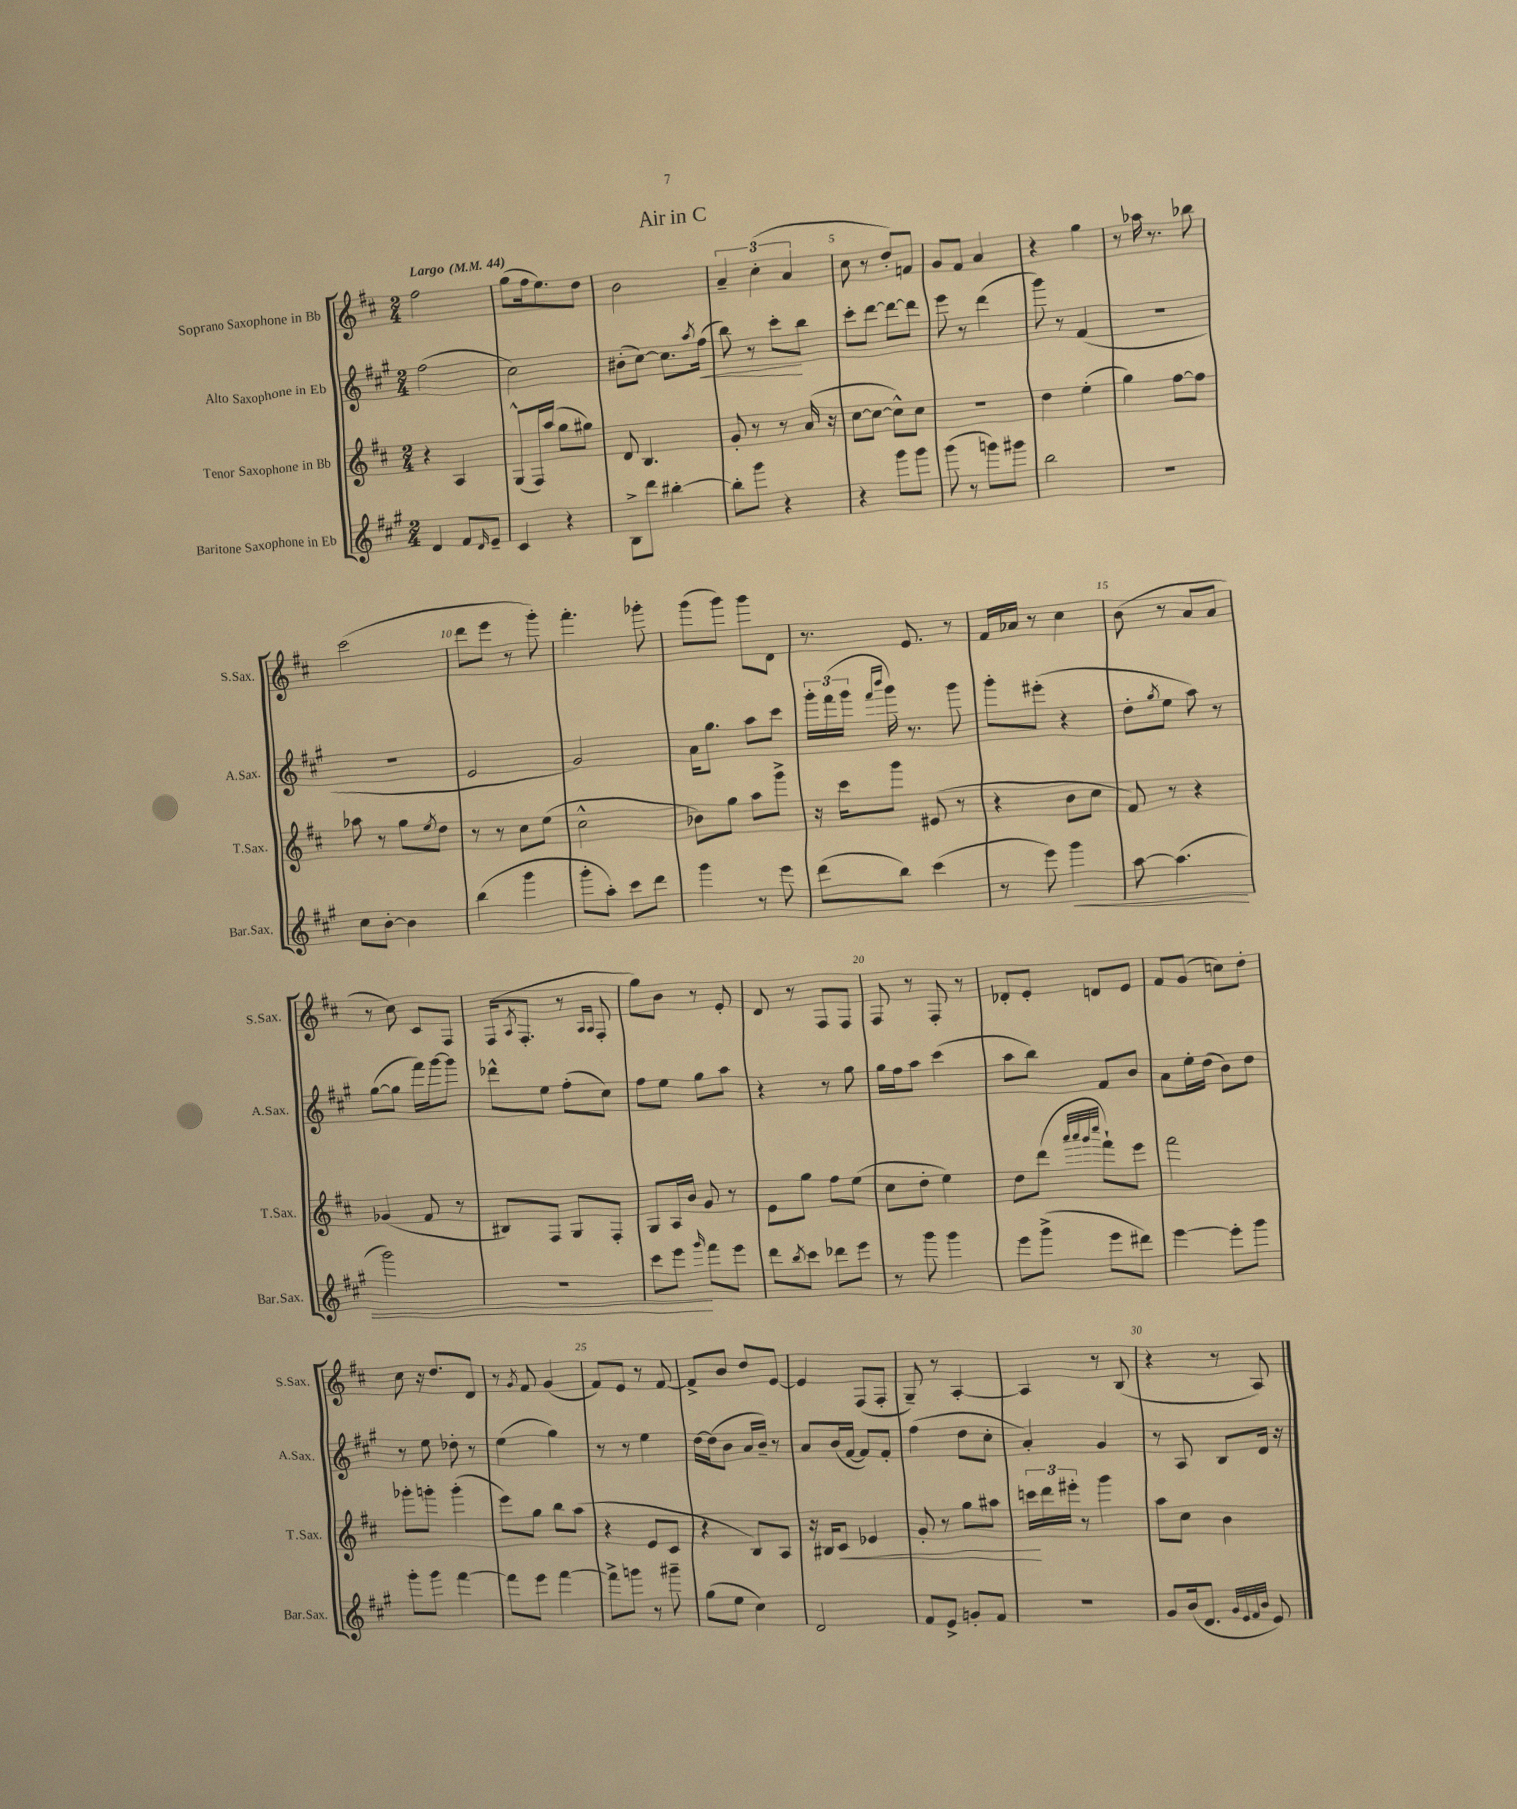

**kern	**dynam	**kern	**dynam	**kern	**dynam	**kern
*part4	*part4	*part3	*part3	*part2	*part2	*part1
*staff4	*staff4	*staff3	*staff3	*staff2	*staff2	*staff1
*I"Baritone Saxophone in Eb	*	*I"Tenor Saxophone in Bb	*	*I"Alto Saxophone in Eb	*	*I"Soprano Saxophone in Bb
*I'Bar.Sax.	*	*I'T.Sax.	*	*I'A.Sax.	*	*I'S.Sax.
*clefG2	*	*clefG2	*	*clefG2	*	*clefG2
*k[f#c#g#]	*	*k[f#c#]	*	*k[f#c#g#]	*	*k[f#c#]
*M2/4	*	*M2/4	*	*M2/4	*	*M2/4
*MM44	*	*MM44	*	*MM44	*	*MM44
=1	=1	=1	=1	=1	=1	=1
!	!	!	!	!	!	!LO:TX:a:B:t=Largo
4d/	.	4r	.	(2ff#\	.	2ff#\
8f#/L	.	4A/	.	.	.	.
16qqd/	.	.	.	.	.	.
8e~/J	.	.	.	.	.	.
=2	=2	=2	=2	=2	=2	=2
4c#/	.	(8G^^/L	.	2cc#\)	.	(8gg\L
.	.	16F#/L)	.	.	.	16ff#\k
.	.	(16aa/JJ	.	.	.	8.ee\)
4r	.	8gg\L	.	.	.	.
.	.	8gg#X\J)	.	.	.	8dd\J
=3	=3	=3	=3	=3	=3	=3
8B^\L	.	8d/	.	(8b#X'\L	.	2b\
8ddd\J	.	4.B/	.	[8cc#\J)	.	.
[4bb#X'\	.	.	.	8.cc#\L]	.	.
.	.	.	.	8qaa/	.	.
!	!	!	!	!	!LO:HP:b	!
.	.	.	.	(16ff#\Jk	<	.
=4	=4	=4	=4	=4	=4	=4
8bb#'\L]	.	8g'/	.	8bb\)	.	6a~/
8ggg#\J	.	8r	.	8r	.	.
.	.	.	.	.	.	(6cc#'\
4r	.	8r	.	8ccc#'\L	.	.
.	.	.	.	.	.	6a/
.	.	(16a/	.	8bb\J	[	.
.	.	16r	.	.	.	.
=5	=5	=5	=5	=5	=5	=5
4r	.	[8cc#\L	.	8ccc#'\L	.	8cc#\
.	.	8cc#\J_	.	[8ddd\J	.	8r
8ggg#\L	.	8cc#^^\L])	.	8ddd\L_	.	8dd'/L)
8ggg#\J	.	8cc#\J	.	8ddd\J]	.	8fn/J
=6	=6	=6	=6	=6	=6	=6
(8ggg#\	.	2r	.	8eee\	.	8g/L
8r	.	.	.	8r	.	8f#/J
8gggn\L)	.	.	.	(4ddd\	.	4a/
8ggg#X\J	.	.	.	.	.	.
=7	=7	=7	=7	=7	=7	=7
2bb\	.	4dd\	.	8ggg#\)	.	4r
.	.	.	.	8r	.	.
.	.	(4ee'\	.	(4f#/	.	4gg\
=8	=8	=8	=8	=8	=8	=8
2r	.	4gg\)	.	2r	.	8r
.	.	.	.	.	.	16aa-X\
.	.	.	.	.	.	8.r
.	.	[8ff#\L	.	.	.	.
.	.	8ff#\J]	.	.	.	8bb-X\
!!LO:LB:g=z
=9	=9	=9	=9	=9	=9	=9
8cc#\L	.	8aa-X\	.	2r	.	(2ccc#\
[8b'\J	.	8r	.	.	.	.
4b\]	.	8gg\L	.	.	.	.
.	.	8qee/	.	.	.	.
.	.	8dd\J	.	.	.	.
=10	=10	=10	=10	=10	=10	=10
(4bb\	.	8r	.	2e/	.	8ddd\L
.	.	8r	.	.	.	8eee\J
4ggg#\	.	8cc#\L	.	.	.	8r
.	.	(8ee\J	.	.	.	8ggg'\)
=11	=11	=11	=11	=11	=11	=11
8ggg#'\L	.	2cc#^^\	.	2g#/)	.	4.fff#'\
8aa'\J)	.	.	.	.	.	.
8ccc#\L	.	.	.	.	.	.
8ddd\J	.	.	.	.	.	8ggg-X'\
=12	=12	=12	=12	=12	=12	=12
4ggg#\	.	8b-X\L)	.	16a\KL	.	(8ggg\L
.	.	.	.	8.gg#\J	.	.
.	.	8gg\J	.	.	.	8ggg\J)
8r	.	8aa\L	.	8aa\L	.	8ggg\L
8eee\	.	8ggg^\J	.	8ccc#\J	.	8d\J
=13	=13	=13	=13	=13	=13	=13
(8ddd\L	.	16r	.	24ggg#'\LL	.	8.r
.	.	.	.	(24fff#\	.	.
.	.	16ccc#\KL	.	.	.	.
.	.	.	.	24ggg#\JJ	.	.
.	.	.	.	16qqfff#/LL	.	.
.	.	.	.	16qqbbb/JJ	.	.
8bb\J)	.	8ggg\J	.	16ggg#\)	.	.
.	.	.	.	8.r	.	8.e/
(4ccc#\	.	(8e#X/	.	.	.	.
.	.	8r	.	8ggg#\	.	8r
=14	=14	=14	=14	=14	=14	=14
8r	.	4r	.	8ggg#'\L	.	16f#/LL
.	.	.	.	.	.	16a-X/JJ
8eee\)	.	.	.	(8eee#X'\J	.	8r
!	!LO:HP:b	!	!	!	!	!
4ggg#\	<	8b\L	.	4r	.	4cc#\
.	.	8cc#\J	.	.	.	.
=15	=15	=15	=15	=15	=15	=15
[8aa\	.	8f#/)	.	8dd'\L	.	(8b\
.	.	.	.	8qgg#/	.	.
(4.aa\]	.	8r	.	8ee\J	.	8r
.	.	4r	.	8aa\)	.	8a/L
.	.	.	.	8r	.	8a/J
!!LO:LB:g=z
=16	=16	=16	=16	=16	=16	=16
2ggg#\)	.	(4g-X/	.	([8gg#\L	.	8r
.	.	.	.	8gg#\J]	.	8cc#\)
.	.	8f#/	.	16fff#\LL)	.	8c#/L
.	.	.	.	[16ggg#\J	.	.
.	.	8r	.	8ggg#\J]	.	8F#/J
=17	=17	=17	=17	=17	=17	=17
2r	.	8B#X/L)	.	8ddd-X^^\L	.	(16F#/KL
.	.	.	.	.	.	8qA/
.	.	.	.	.	.	8.F#'/J
.	.	8F#/J	.	8ee\J	.	.
.	.	8G/L	.	(8ff#'\L	.	8r
.	.	.	.	.	.	16qqA/LL
.	.	.	.	.	.	16qqA/JJ
.	.	8F#'/J	.	8cc#\J)	.	8F#'/
=18	=18	=18	=18	=18	=18	=18
8ccc#\L	.	8G/L	.	8ff#\L	.	8gg\L)
8eee\J	.	16A/L	.	8ee\J	.	8b\J
.	.	16b/JJ	.	.	.	.
16qqggg#/	.	.	.	.	.	.
8fff#\L	[	8g/	.	8gg#\L	.	8r
8eee\J	.	8r	.	8aa\J	.	8e'/
=19	=19	=19	=19	=19	=19	=19
8ddd\L	.	8e\L	.	4r	.	8d/
8qbb/	.	.	.	.	.	.
8ccc#\J	.	8gg\J	.	.	.	8r
8ddd-X\L	.	8ff#\L	.	8r	.	8F#/L
8eee\J	.	(8ee\J	.	8gg#\	.	8F#/J
=20	=20	=20	=20	=20	=20	=20
8r	.	8cc#\L	.	16gg#\LL	.	8F#/
.	.	.	.	16ff#\J	.	.
8ggg#\	.	8dd'\J	.	8aa\J	.	8r
4ggg#\	.	4ee\)	.	(4ccc#\	.	8F#'/
.	.	.	.	.	.	8r
=21	=21	=21	=21	=21	=21	=21
8eee\L	.	8dd\L	.	8aa\L	.	8d-X'/L
(8ggg#^\J	.	(8ddd\J	.	8bb\J)	.	8e'/J
.	.	32qqaaa/LLL	.	.	.	.
.	.	32qqaaa/	.	.	.	.
.	.	32qqggg/	.	.	.	.
.	.	32qqcccc#/JJJ	.	.	.	.
8eee\L	.	8fff#`\L)	.	8f#/L	.	8dn/L
8ddd#X\J)	.	8eee\J	.	8b/J	.	8e/J
=22	=22	=22	=22	=22	=22	=22
[4eee\	.	2fff#\	.	8a\L	.	8f#/L
.	.	.	.	16ee'\L	.	(8g/J
.	.	.	.	(16dd\JJ	.	.
8eee'\L]	.	.	.	8b\L)	.	8ccn\L)
8ggg#\J	.	.	.	8dd\J	.	8dd'\J
!!LO:LB:g=z
=23	=23	=23	=23	=23	=23	=23
8ggg#'\L	.	8ggg-X'\L	.	8r	.	8cc#\
8ggg#\J	.	8gggn'\J	.	8ee\	.	16r
.	.	.	.	.	.	8.dd/L
[4fff#\	.	(4ggg'\	.	8dd-X'\	.	.
.	.	.	.	8r	.	8d/J
=24	=24	=24	=24	=24	=24	=24
8fff#\L]	.	8eee\L)	.	(4ee\	.	8r
.	.	.	.	.	.	8qg/
8eee\J	.	8gg\J	.	.	.	8f#/
[4fff#\	.	8bb\L	.	4gg#\)	.	(4g/
.	.	(8aa\J	.	.	.	.
=25	=25	=25	=25	=25	=25	=25
8fff#^\L]	.	4r	.	8r	.	8f#/L)
8gggn\J	.	.	.	8r	.	8e/J
8r	.	8e/L	.	4ee\	.	8r
8ggg#X~\	.	8c#/J	.	.	.	[8f#/
=26	=26	=26	=26	=26	=26	=26
(8gg#\L	.	4r	.	[16dd\LL	.	8f#^/L]
.	.	.	.	(16dd\J]	.	.
8ee\J	.	.	.	8b\J	.	8b/J
4cc#\)	.	8B/L)	.	16a/LL	.	8dd/L
.	.	.	.	16b~/JJ)	.	.
.	.	8A/J	.	8r	.	[8e/J
=27	=27	=27	=27	=27	=27	=27
2d/	.	16r	.	8a/L	.	4e/]
.	.	16B#X/KL	.	.	.	.
!	!	!	!LO:HP:b	!	!	!
.	.	8c#/J	<	(16b/L	.	.
.	.	.	.	[16f#/JJ	.	.
.	.	4e-X/	.	8f#/L])	.	(8F#/L
.	.	.	.	8f#'/J	.	8F#'/J
=28	=28	=28	=28	=28	=28	=28
8f#/L	.	8g'/	.	(4ff#\	.	8G~/)
8e^/J	.	8r	.	.	.	8r
8gn'/L	.	8gg\L	.	8dd\L	.	[4A'/
8f#/J	.	8aa#X\J	.	8cc#'\J	.	.
=29	=29	=29	=29	=29	=29	=29
2r	.	24cccn\LL	.	4a'/)	.	4A/]
.	.	24ddd\	[	.	.	.
.	.	24eee#X'\JJ	.	.	.	.
.	.	8r	.	.	.	.
.	.	4ggg\	.	4g#/	.	8r
.	.	.	.	.	.	(8B/
=30	=30	=30	=30	=30	=30	=30
8g#/L	.	8aa\L	.	8r	.	4r
(16b/k	.	8cc#\J	.	8A/	.	.
8.d/J	.	.	.	.	.	.
.	.	4b\	.	8B/L	.	8r
32qqg#/LLL	.	.	.	.	.	.
32qqe/	.	.	.	.	.	.
32qqf#/	.	.	.	.	.	.
32qqb/JJJ	.	.	.	.	.	.
8e/)	.	.	.	16d/Jk	.	8A/)
.	.	.	.	16r	.	.
==	==	==	==	==	==	==
*-	*-	*-	*-	*-	*-	*-
